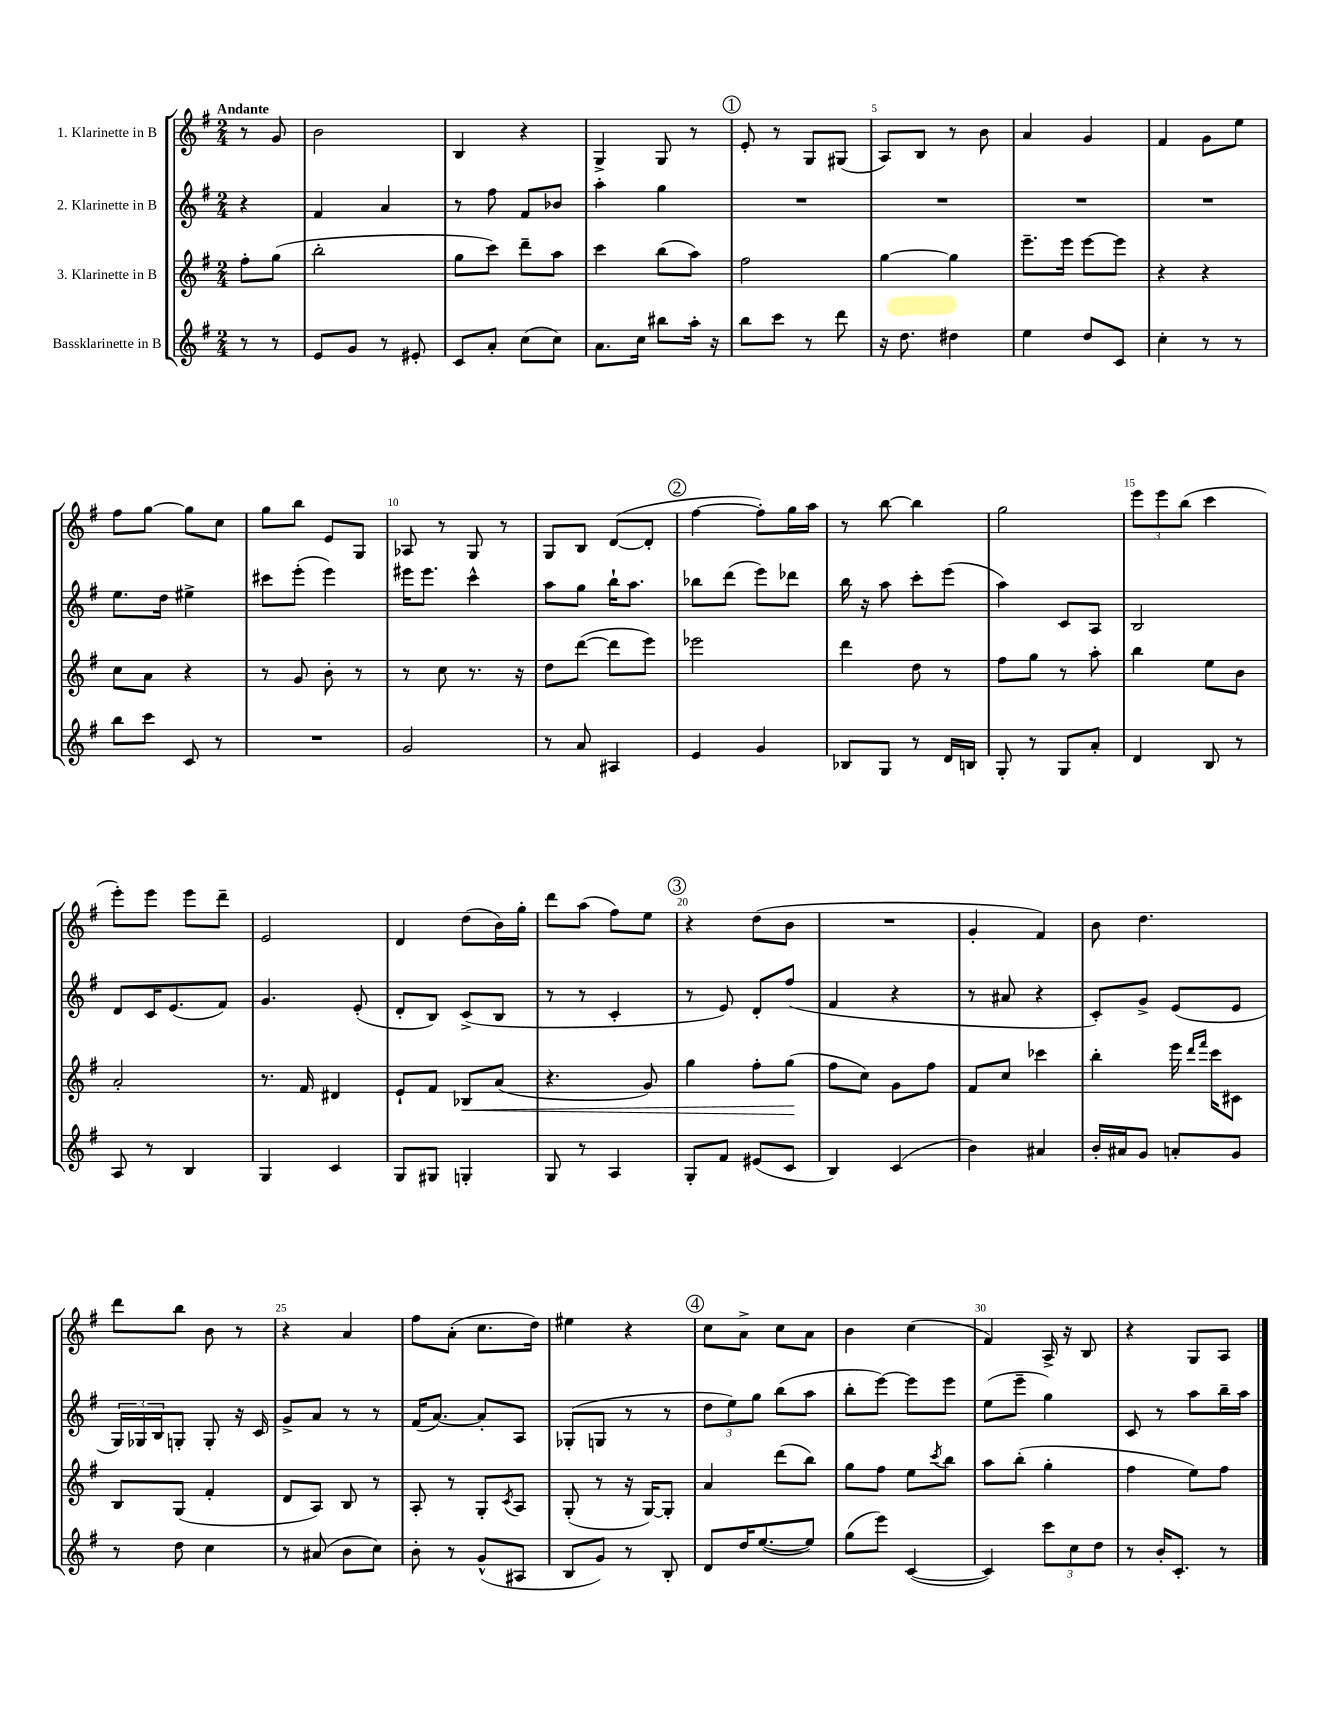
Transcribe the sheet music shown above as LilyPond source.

<<
\new StaffGroup <<
\new Staff = "s0" \with { instrumentName = "1. Klarinette in B" } {
    \clef treble \key g \major \numericTimeSignature \time 2/4 \partial 4 \tempo "Andante"
    r8 g'8 |
    b'2 |
    b4 r4 |
    g4-> g8 r8 |
    \mark \markup { \circle "1" } e'8-. r8 g8 gis8( |
    a8) b8 r8 b'8 |
    a'4 g'4 |
    fis'4 g'8 e''8 |
    fis''8 g''8~ g''8 c''8 |
    g''8 b''8 e'8 g8 |
    aes8 r8 g8 r8 |
    g8 b8 d'8~( d'8-. |
    \mark \markup { \circle "2" } fis''4~ fis''8-.) g''16 a''16 |
    r8 b''8~ b''4 |
    g''2 |
    \tuplet 3/2 { e'''8 e'''8 b''8( } c'''4 |
    e'''8-.) e'''8 e'''8 d'''8-- |
    e'2 |
    d'4 d''8( b'16) g''16-. |
    d'''8 a''8( fis''8) e''8 |
    \mark \markup { \circle "3" } r4 d''8( b'8 |
    R2 |
    g'4-. fis'4) |
    b'8 d''4. |
    d'''8 b''8 b'8 r8 |
    r4 a'4 |
    fis''8 a'8-.( c''8. d''16) |
    eis''4 r4 |
    \mark \markup { \circle "4" } c''8 a'8-> c''8 a'8 |
    b'4 c''4( |
    fis'4) a16-> r16 b8 |
    r4 g8 a8 \bar "|." |
}
\new Staff = "s1" \with { instrumentName = "2. Klarinette in B" } {
    \clef treble \key g \major \numericTimeSignature \time 2/4 \partial 4
    r4 |
    fis'4 a'4 |
    r8 fis''8 fis'8 bes'8 |
    a''4-. g''4 |
    \mark \markup { \circle "1" } R2 |
    R2 |
    R2 |
    R2 |
    e''8. d''16 eis''4-> |
    cis'''8 e'''8-.( e'''4) |
    eis'''16 eis'''8. c'''4-^ |
    a''8 g''8 b''16-! a''8. |
    \mark \markup { \circle "2" } bes''8 d'''8( e'''8) des'''8 |
    b''16 r16 a''8 c'''8-. e'''8( |
    a''4) c'8 a8 |
    b2 |
    d'8 c'16 e'8.( fis'8) |
    g'4. e'8-.( |
    d'8-. b8) c'8->( b8 |
    r8 r8 c'4-. |
    \mark \markup { \circle "3" } r8 e'8) d'8-. fis''8( |
    fis'4 r4 |
    r8 ais'8 r4 |
    c'8-.) g'8-> e'8( e'8 |
    \tuplet 3/2 { g16) ges16 b16 } g8-. g8-. r16 c'16 |
    g'8-> a'8 r8 r8 |
    fis'16( a'8.~) a'8-. a8 |
    ges8-.( g8 r8 r8 |
    \mark \markup { \circle "4" } \tuplet 3/2 { d''8 e''8) g''8 } b''8( a''8 |
    b''8-. e'''8~) e'''8 e'''8 |
    e''8( e'''8-- g''4) |
    c'8 r8 a''8 b''16-- a''16 \bar "|." |
}
\new Staff = "s2" \with { instrumentName = "3. Klarinette in B" } {
    \clef treble \key g \major \numericTimeSignature \time 2/4 \partial 4
    fis''8-. g''8( |
    b''2-. |
    g''8 c'''8) d'''8-- a''8 |
    c'''4 b''8( a''8) |
    \mark \markup { \circle "1" } fis''2 |
    g''4~ g''4 |
    e'''8.-- e'''16 e'''8~ e'''8 |
    r4 r4 |
    c''8 a'8 r4 |
    r8 g'8 b'8-. r8 |
    r8 c''8 r8. r16 |
    d''8 d'''8~( d'''8 e'''8) |
    \mark \markup { \circle "2" } ees'''2 |
    d'''4 d''8 r8 |
    fis''8 g''8 r8 a''8-. |
    b''4 e''8 b'8 |
    a'2-. |
    r8. fis'16 dis'4 |
    e'8-! fis'8 bes8\< a'8( |
    r4. g'8) |
    \mark \markup { \circle "3" } g''4 fis''8-. g''8\!( |
    fis''8 c''8) g'8 fis''8 |
    fis'8 c''8 ces'''4 |
    b''4-. e'''16 \grace { d'''16 fis'''16 } c'''16 cis'8 |
    b8 g8( fis'4-. |
    d'8 a8) b8 r8 |
    a8-. r8 g8-. \acciaccatura { c'8 } a8 |
    g8-.( r8 r16 g16~) g8-. |
    \mark \markup { \circle "4" } a'4 d'''8( b''8) |
    g''8 fis''8 e''8 \acciaccatura { c'''8 } b''8 |
    a''8 b''8-.( g''4-. |
    fis''4 e''8) fis''8 \bar "|." |
}
\new Staff = "s3" \with { instrumentName = "Bassklarinette in B" } {
    \clef treble \key g \major \numericTimeSignature \time 2/4 \partial 4
    r8 r8 |
    e'8 g'8 r8 eis'8-. |
    c'8 a'8-. c''8( c''8) |
    a'8. c''16 bis''8 a''16-. r16 |
    \mark \markup { \circle "1" } b''8 c'''8 r8 d'''8 |
    r16 d''8. dis''4 |
    e''4 d''8 c'8 |
    c''4-. r8 r8 |
    b''8 c'''8 c'8 r8 |
    R2 |
    g'2 |
    r8 a'8 ais4 |
    \mark \markup { \circle "2" } e'4 g'4 |
    bes8 g8 r8 d'16 b16 |
    g8-. r8 g8 a'8-. |
    d'4 b8 r8 |
    a8 r8 b4 |
    g4 c'4 |
    g8 gis8 g4-. |
    g8 r8 a4 |
    \mark \markup { \circle "3" } g8-. fis'8 eis'8( c'8 |
    b4) c'4( |
    b'4) ais'4 |
    b'16-. ais'16 g'8 a'8-. g'8 |
    r8 d''8 c''4 |
    r8 ais'8( b'8 c''8) |
    b'8-. r8 g'8-^( ais8 |
    b8 g'8) r8 b8-. |
    \mark \markup { \circle "4" } d'8 d''16 e''8.~( e''8) |
    g''8( e'''8) c'4~( |
    c'4) \tuplet 3/2 { c'''8 c''8 d''8 } |
    r8 b'16-. c'8.-. r8 \bar "|." |
}
>>
>>
\layout { \context { \Score \override BarNumber.break-visibility = ##(#f #t #t) barNumberVisibility = #(every-nth-bar-number-visible 5) } }
